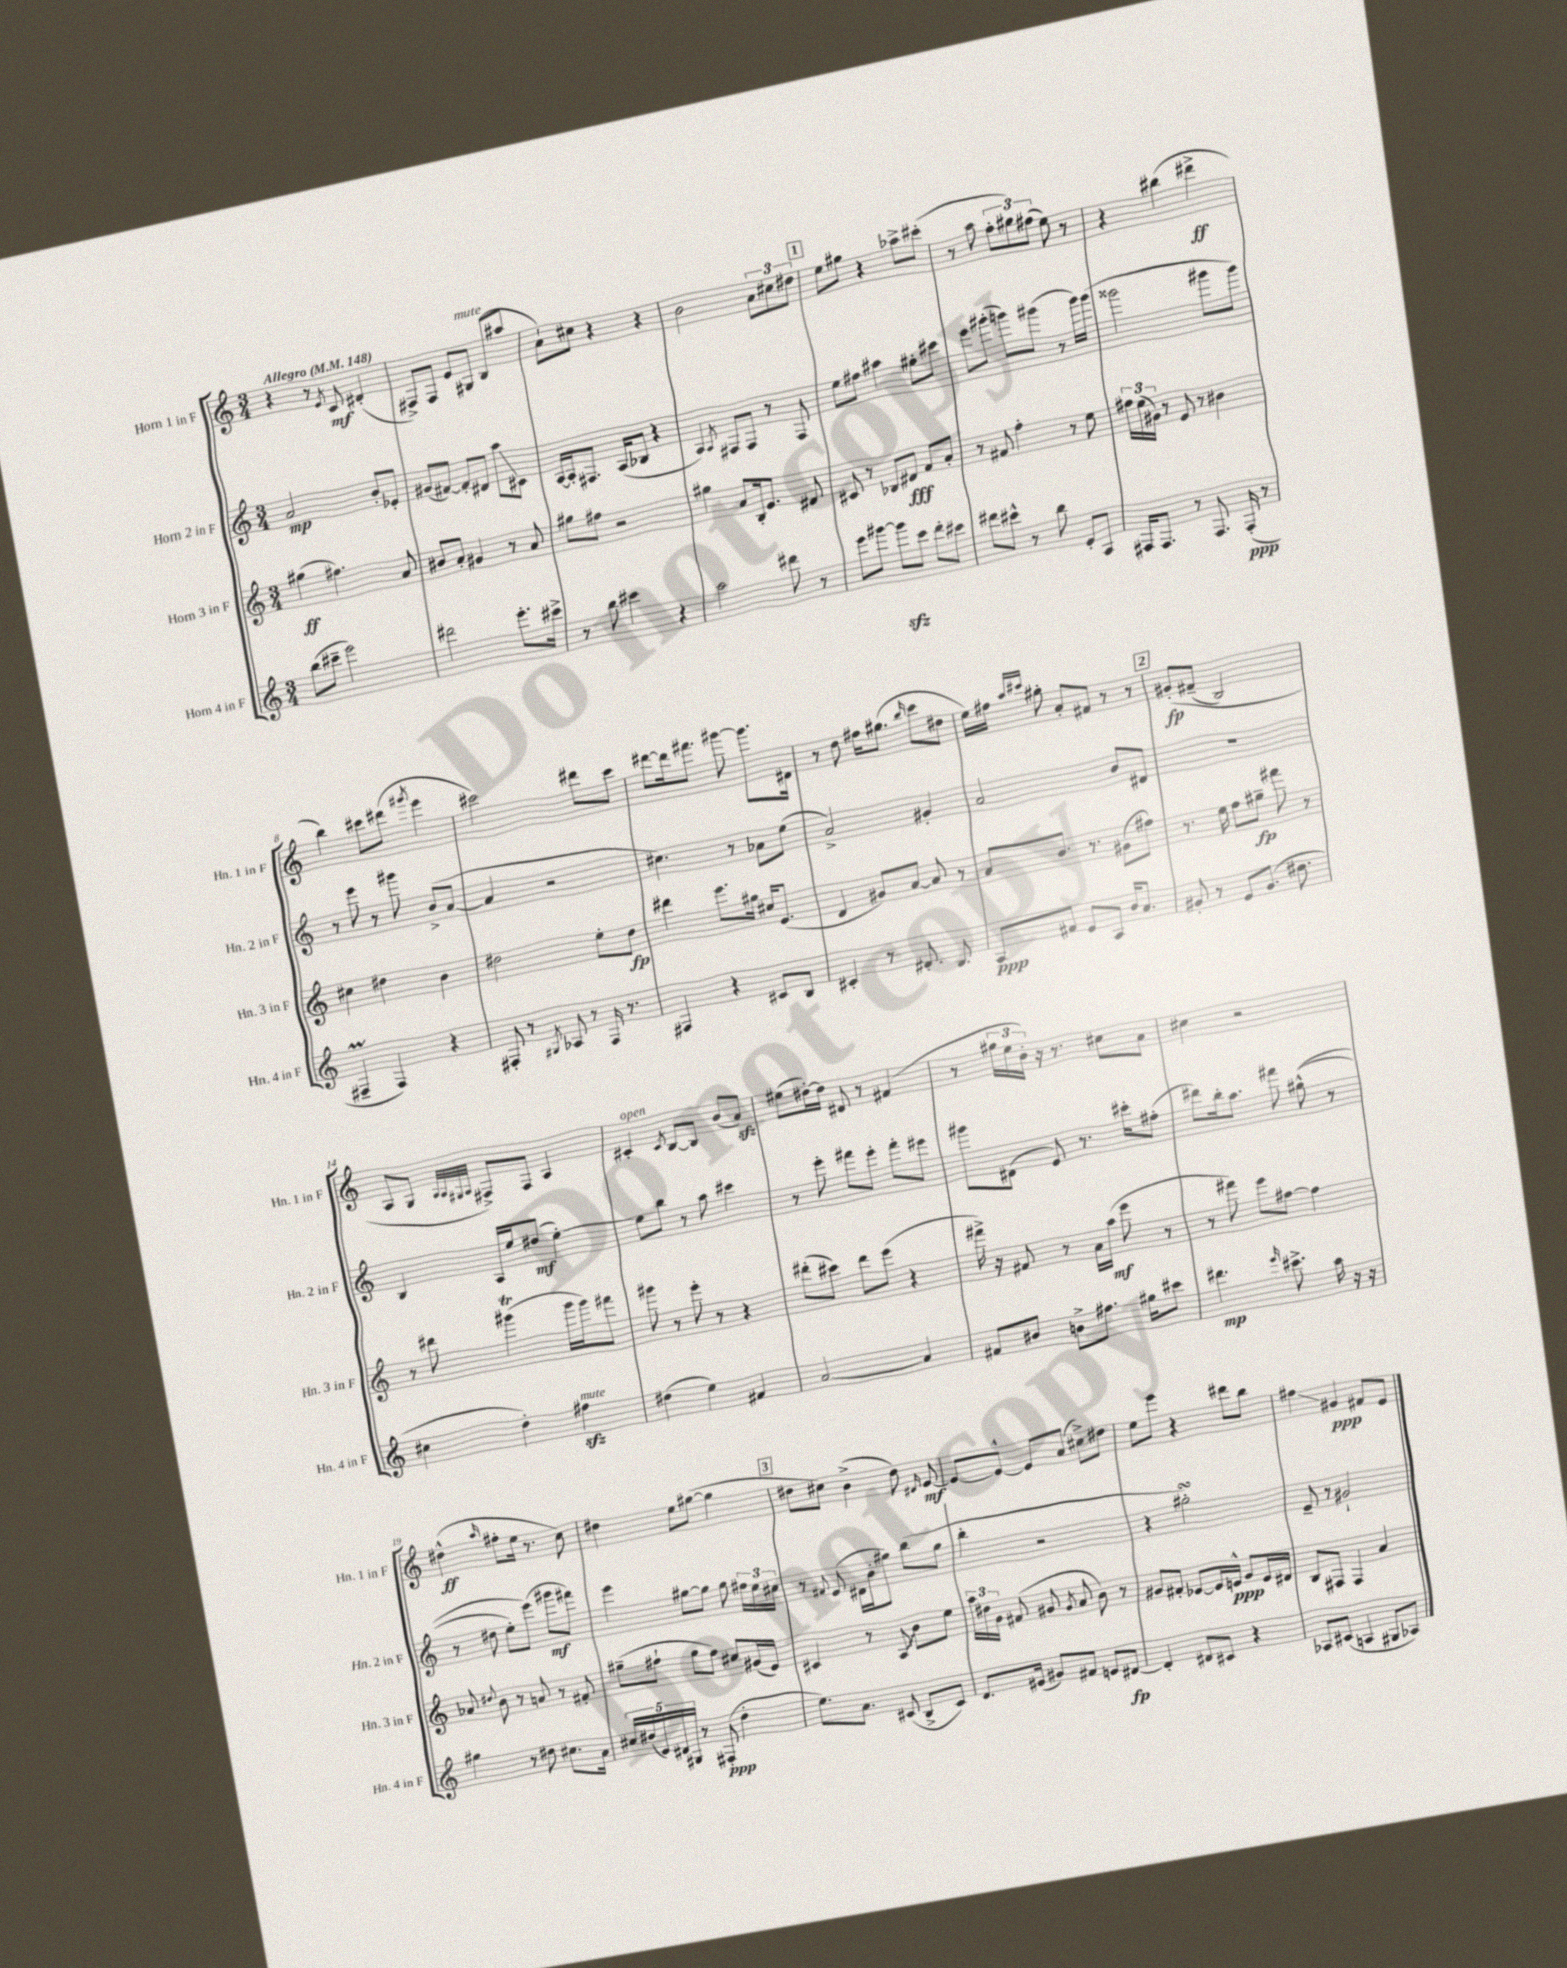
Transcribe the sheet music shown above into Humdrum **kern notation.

**kern	**kern	**kern	**kern
*staff4	*staff3	*staff2	*staff1
*clefG2	*clefG2	*clefG2	*clefG2
*k[]	*k[]	*k[]	*k[]
*M3/4	*M3/4	*M3/4	*M3/4
*MM148	*MM148	*MM148	*MM148
(8bb\L	(4gg#\	2a/	4r
8ccc#~\J	.	.	.
2eee\)	4.ff#\)	.	8r
.	.	.	8qe/
.	.	.	8c/
.	.	8b'/L	(4d#'/
.	8a/	8e-'/J	.
=	=	=	=
2ddd#\	8b#/L	(8g#/L	8F#^/L)
.	8a'/J	[8f#/J)	8F#/J
.	4g#/	8f#'/]L	8e/L
.	.	8d#/J	8G#/J
8.eee'\L	8r	8aa\L	(8B/L
.	8a/	8c#\J	8aa#/J
16ccc#^\Jk	.	.	.
=	=	=	=
8r	8gg#\L	[16A/LL	8a`\L)
.	.	16A'/]J	.
8bb\	8ff#\J	8.F#/J	8cc#\J
4ccc#\	2r	.	4r
.	.	(16A/LK	.
.	.	8B-/J	.
4r	.	4r	4r
=	=	=	=
2aa\	4gg#\	4A/)	2b\
.	.	8qA/	.
.	8a/L	8F#/L	.
.	16B'/k	8F#/J	.
.	8.e/J	.	.
8ddd#\	.	8r	12a\L
.	.	.	12cc#\
8r	8d#/	8F#/	.
.	.	.	12dd#\J
=	=	=	=
8eee\L	8c#/	8ee\L	8ee\L
[8ggg#\J	8r	8ff#\J	8gg#\J
8ggg#\]L	8B-/L	4aa#\	4r
8ccc\J	8d#/J	.	.
8ddd'\L	8f/L	8gg#'\L	8aa-^\L
8ccc#\J	8a'/J	8ccc#\J	(8ccc#'\J
=	=	=	=
8ddd#\L	8r	8eee\L	8r
8ccc#^^\J	8f#/	(8ggg#'\J	8aa\
8r	4ff'\	8ggg\L)	12ff'\L
.	.	.	12gg#\)
8bb\	.	(8ggg#\J	.
.	.	.	(12ff#\J
8e'/L	8r	8r	8ee\)
8A/J	8ee\	16ggg#\LL)	8r
.	.	(16ggg#\JJ	.
=	=	=	=
16F#/LK	24ff#\LL	2ggg##\	4r
.	(24ee\	.	.
8.F#/J	.	.	.
.	24g#\JJ)	.	.
.	8r	.	.
8r	8e/	.	(4bb#\
8.F#/	8r	.	.
.	4b#\	8ggg#\L	4ddd#^\
(16F#'/	.	.	.
8r	.	8ggg#\J)	.
=	=	=	=
4F#~/	4cc#\	8r	4bb\)
.	.	8eee\	.
4F#/)	4dd#\	8r	8ccc#\L
.	.	8ggg#\	(8ddd#\J
.	.	.	8qggg#/
4r	4b\	(8b^/L	4eee\
.	.	[8a/J	.
=	=	=	=
8F#'/	2dd#\	4a/]	2ccc#\)
8r	.	.	.
8qG#/	.	.	.
8A-/	.	2r	.
8r	.	.	.
16F#/	8ee'\L	.	8ddd#\L
8.r	.	.	.
.	8dd#\J	.	8ccc#\J
=	=	=	=
4F#/	4ddd#\	4.cc#\)	[8ddd#\L
.	.	.	16ddd#\]k
.	.	.	8.fff#\J
4r	8.eee\L	.	.
.	.	8r	[8ggg#\
.	16gg#\Jk	.	.
8c#/L	16cc#/LK	8a-\L	8.ggg#\]L
.	(8.e/J	.	.
8B/J	.	(8ee\J	.
.	.	.	16d#\Jk
=	=	=	=
4c#'/	4d/	2a^/)	8r
.	.	.	8dd\
8r	8g#/L)	.	16ff#\LK
.	.	.	(8.gg#\J
8.d#'/	[8a/J	.	.
.	.	.	16qqbb/
.	8a/]	4g#'/	8ccc\L
8.B/	.	.	.
.	8r	.	8dd#\J
=	=	=	=
8A/L	8a/L	2a/	16ee\LL)
.	.	.	16ff#\JJ
.	.	.	16qqaa/LL
.	.	.	16qqccc#/JJ
8f#/J	8.b/J	.	8gg#'\
8e/L	.	.	8a'/L
.	8.r	.	.
8A/J	.	.	8f#/J
16b/LK	(8g#\L	8b/L	8r
8.a/J	.	.	.
.	8ff#\J)	8d#/J	8r
=	=	=	=
8g#'/	8.r	2.r	&(8g#'/L
8r	.	.	(8f#~/J
.	16ee\	.	.
8e/L	8ff\L	.	2B/)
(8.g#/J	8gg#~\J	.	.
.	8fff#\	.	.
8.dd#\	.	.	.
.	8r	.	.
=	=	=	=
4cc#\	8r	4B/	8A/L
.	8ddd#\	.	8G/J
.	.	.	32qqA/LLL
.	.	.	32qqA/
.	.	.	32qqG#/
.	.	.	32qqA/JJJ
4dd'\)	(4ggg#\	16A/LL	8F#^/L&)
.	.	16ee/J	.
.	.	(8dd#/J	8F#/J
4ff#\	16ggg#\LL	[4ee'\)	4A/
.	16ggg#\J)	.	.
.	8fff#\J	.	.
=	=	=	=
(4dd#\	8ggg#\	8ee\]L	4c#'/
.	8r	8bb\J	.
.	.	.	8qc#/
4ee\)	8eee'\	8r	[8B/L
.	8r	8aa\	8B/]J
4f#/	4r	4ccc#\	(8b/L
.	.	.	8a/J)
=	=	=	=
[2a/	(8ddd#'\L	8r	(8ee#\L
.	8ccc#\J)	8eee'\	[16dd#'\L)
.	.	.	16dd#\]JJ
.	8ddd#\L	8fff#\L	8d#/
.	(8eee\J	8eee'\J	8r
4a/]	4r	8fff#'\L	(4f#/
.	.	8eee#\J	.
=	=	=	=
8f#/L	16fff#^\)	8ggg#\L	8r
.	16r	.	.
8b#/J	8f#/	(8d#\J	24gg#\LL
.	.	.	24ee\
.	.	.	24b'\JJ)
8b^\L	8r	8e/)	16r
.	.	.	8.r
8.ff#\J	16a\LL	8.r	.
.	(16aa\JJ	.	.
.	8eee\	.	8cc#\L
16gg#\LK	.	16ccc#'\LK	.
8ccc#\J	8r	(8ff#'\J	8a\J
=	=	=	=
4.ddd#\	8r	8ddd#\L)	4cc#\
.	8fff#\)	16bb'\k	.
.	.	8.aa\J	.
.	8eee\L	.	2r
16qqeee/	.	.	.
8.ccc#^\	[8ff#\J	8fff#\	.
.	4ff#\]	&((8gg#^^\	.
16aa\	.	.	.
16r	.	8r	.
16r	.	.	.
=	=	=	=
4gg#\	8a-/	8r	(4dd#^^\
.	8qqdd#/	.	.
.	8b\	8dd#\	.
.	.	.	16qqaa/
8r	8r	8ee'\L)	8ff#'\L
8dd#\	8a/	(8eee\J&)	16ee\Jk
.	.	.	8.r
8.cc#\L	8r	8ggg#\L	.
.	8f#'/	8fff#\J)	8cc\)
16a\Jk	.	.	.
=	=	=	=
20cc#/LL	(8gg#~\L	4eee\	4dd#\
(20dd#/	.	.	.
20e/)	.	.	.
.	8ff#`\J	.	.
20d#/	.	.	.
20G#/JJ	.	.	.
8r	8gg#\L	[8gg#\L	8ee\L
(8F#'/	8ff#\J)	8gg#\]J	([8gg#\J
4dd#'\	8cc#/L	8gg#\	4gg#\]
.	(16g#/L	24ff#\LL	.
.	.	24ee\	.
.	16e/JJ)	.	.
.	.	24cc#\JJ	.
=	=	=	=
8.ee\L)	4c#/	8r	8dd#\L
.	.	8qqf#/	.
.	.	(8e/	8cc#\J)
8.a\J	.	.	.
.	8r	16d#\LL	(4b^\
.	.	16b'\J	.
(8c#/	8A/	8gg#\J)	.
8B^/L	8b\L	(8bb\L	8dd#\)
.	.	.	16qqd#/
8c#/J)	8ee\J	8gg#\J	[8e/
=	=	=	=
8.d/L	24aa\LL	4bb'\	8e/_L
.	24dd#\	.	.
.	24g\JJ	.	.
.	(8f#/	.	8e^^/_J
(16e#/Jk	.	.	.
8g#/L)	8g#/	2r	8e/]L
.	8qg#/	.	.
8f#/J	8a/	.	(8a/J
8e/L	8b\)	.	8cc#^\L)
[8d#/J	8r	.	8dd#\J
=	=	=	=
4d#'/]	8g#/L	4r	8ee\L
.	8f#'/J	.	8eee\J
8d#/L	[8e-/L	2gg#'\)	4r
8c#/J	16e-/]L	.	.
.	16e^^/JJ	.	.
4r	8g#/L	.	8ddd#\L
.	16e/L	.	8bb\J
.	16d#/JJ	.	.
=	=	=	=
8A-/L	8B/L	8e~/	4ff#\
(8c#/J	8F#/J	8r	.
4A/	4F#/	2g#`/	4g#/
8G#/L	4a/	.	8f#/L
8A-/J)	.	.	8e/J
==	==	==	==
*-	*-	*-	*-
